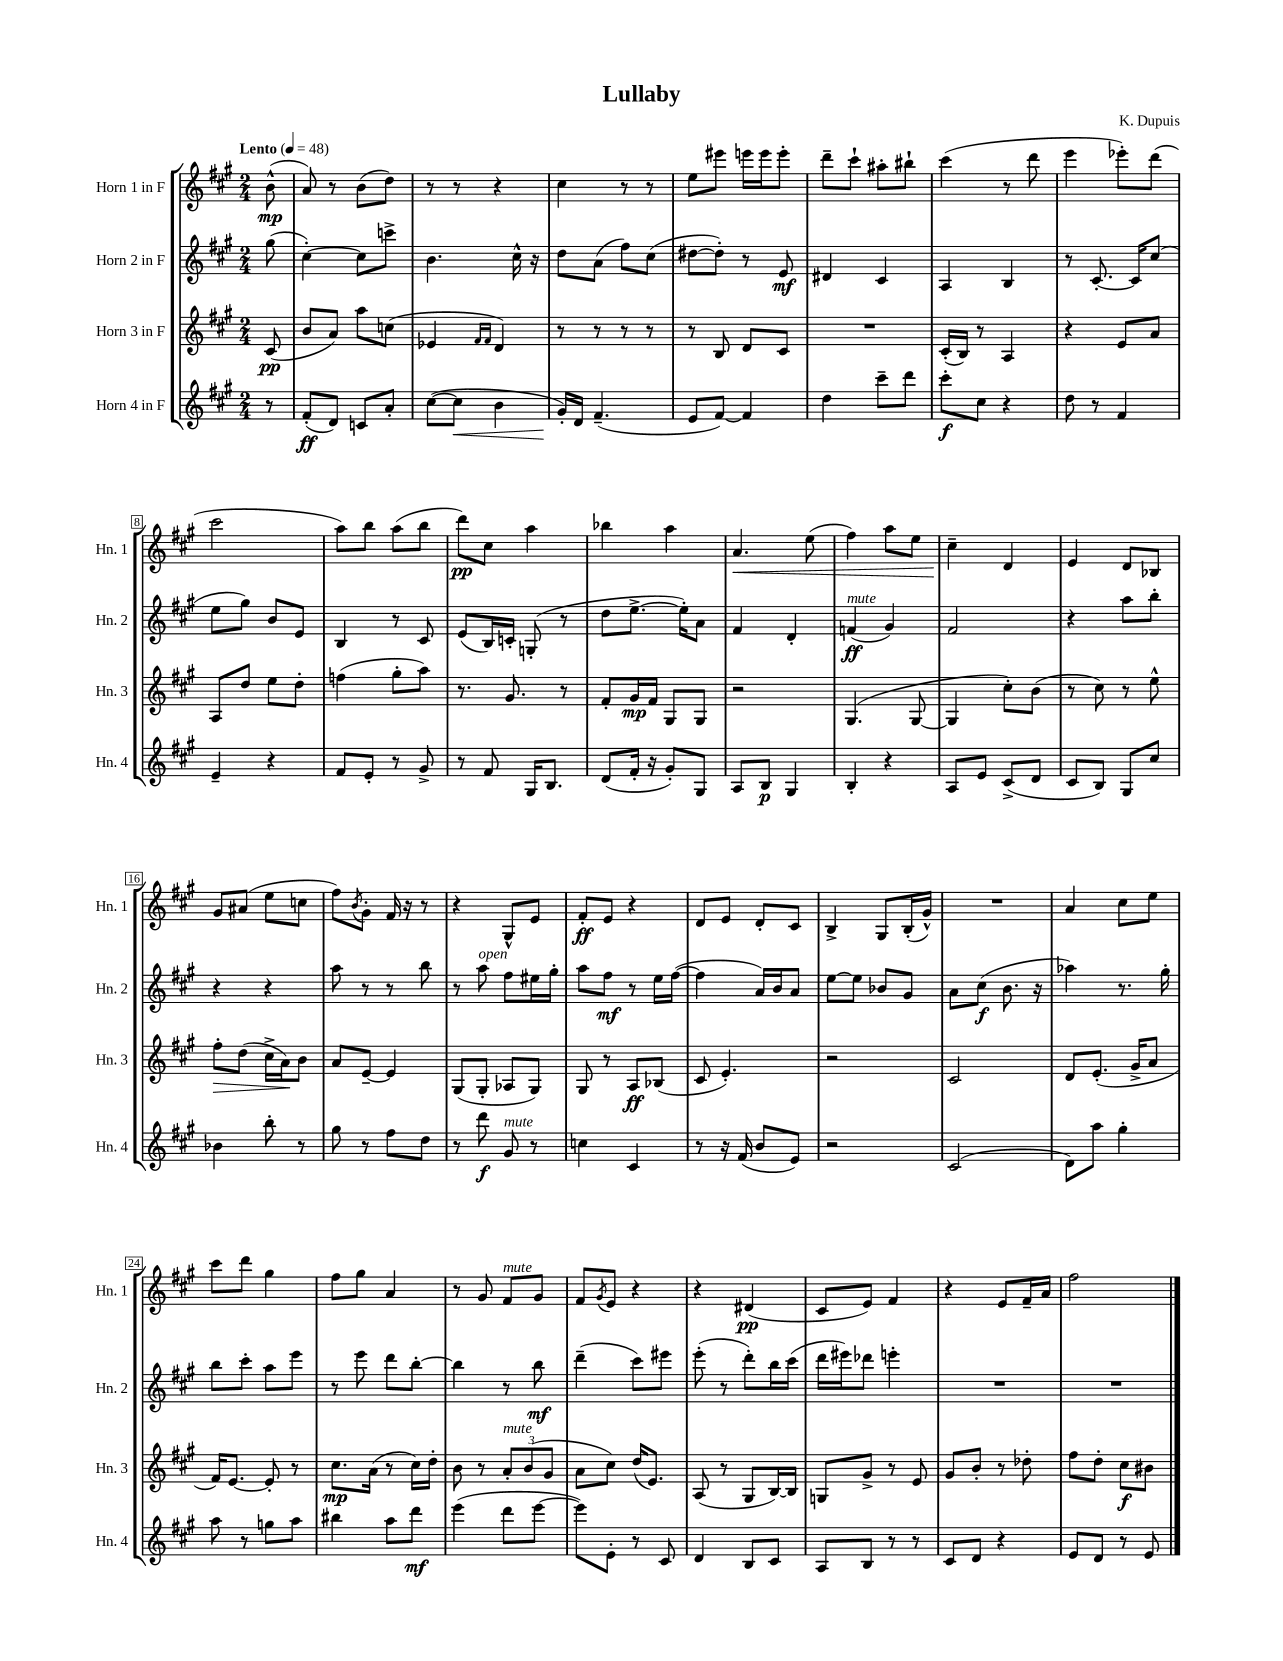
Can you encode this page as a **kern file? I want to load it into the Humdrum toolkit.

**kern	**kern	**kern	**kern
*staff4	*staff3	*staff2	*staff1
*clefG2	*clefG2	*clefG2	*clefG2
*k[f#c#g#]	*k[f#c#g#]	*k[f#c#g#]	*k[f#c#g#]
*M2/4	*M2/4	*M2/4	*M2/4
*MM48	*MM48	*MM48	*MM48
8r	(8c#	(8gg#	(8b^^
=	=	=	=
(8f#'	8b	[4cc#')	8a)
8d)	8a)	.	8r
8c	8aa	8cc#]	(8b
8a'	(8cc	8ccc^	8dd)
=	=	=	=
([8cc#	4e-	4.b	8r
8cc#]	.	.	8r
.	16qqf#	.	.
.	16qqf#	.	.
4b	4d)	.	4r
.	.	16cc#^^	.
.	.	16r	.
=	=	=	=
16g#')	8r	8dd	4cc#
16d	.	.	.
(4.f#~	8r	(8a	.
.	8r	8ff#)	8r
.	8r	(8cc#	8r
=	=	=	=
8e	8r	[8dd#	8ee
[8f#)	8B	8dd#'])	8eee#
4f#]	8d	8r	16eee
.	.	.	16eee
.	8c#	8e	8eee'
=	=	=	=
4dd	2r	4d#	8ddd~
.	.	.	8ccc#`
8ccc#~	.	4c#	8aa#'
8ddd	.	.	8bb#`
=	=	=	=
8ccc#'	(16c#'	4A	(4ccc#
.	16B)	.	.
8cc#	8r	.	.
4r	4A	4B	8r
.	.	.	8ddd
=	=	=	=
8dd	4r	8r	4eee
8r	.	[8.c#'	.
4f#	8e	.	8eee-')
.	.	16c#]	.
.	8a	(8cc#	(8ddd
=	=	=	=
4e~	8A	8ee	2ccc#
.	8dd	8gg#)	.
4r	8ee	8b	.
.	8dd'	8e	.
=	=	=	=
8f#	(4ff	4B	8aa)
8e'	.	.	8bb
8r	8gg#'	8r	(8aa
8g#^	8aa)	8c#	8bb
=	=	=	=
8r	8.r	(8e	8ddd)
8f#	.	16B)	8cc#
.	8.g#	16c'	.
16G#	.	(8G'	4aa
8.B	.	.	.
.	8r	8r	.
=	=	=	=
(8d	8f#'	8dd	4bb-
16f#'	16g#	[8.ee^	.
16r	16f#	.	.
8g#')	8G#	.	4aa
.	.	16ee'])	.
8G#	8G#	8a	.
=	=	=	=
8A	2r	4f#	4.a
8B	.	.	.
4G#	.	4d'	.
.	.	.	(8ee
=	=	=	=
4B'	(4.G#	(4f	4ff#)
4r	.	4g#)	8aa
.	[8G#	.	8ee
=	=	=	=
8A	4G#]	2f#	4cc#~
8e	.	.	.
(8c#^	8cc#')	.	4d
8d	(8b	.	.
=	=	=	=
8c#	8r	4r	4e
8B)	8cc#)	.	.
8G#	8r	8aa	8d
8cc#	8ee^^	8bb'	8B-
=	=	=	=
4b-	8ff#'	4r	8g#
.	(8dd	.	(8a#
8bb'	16cc#^	4r	8ee
.	16a)	.	.
8r	8b	.	8cc
=	=	=	=
8gg#	8a	8aa	8ff#)
.	.	.	8qb
8r	[8e~	8r	8g#'
8ff#	4e]	8r	16f#
.	.	.	16r
8dd	.	8bb	8r
=	=	=	=
8r	(8G#	8r	4r
8ddd	8G#'	8aa	.
8g#	8A-	8ff#	8G#^^
8r	8G#)	16ee#	8e
.	.	16gg#'	.
=	=	=	=
4cc	8G#	8aa	8f#'
.	8r	8ff#	8e
4c#	8A	8r	4r
.	(8B-	16ee	.
.	.	([16ff#	.
=	=	=	=
8r	8c#	4ff#]	8d
16r	4.e')	.	8e
(16f#	.	.	.
8b	.	16a)	8d'
.	.	16b	.
8e)	.	8a	8c#
=	=	=	=
2r	2r	[8ee	4B^
.	.	8ee]	.
.	.	8b-	8G#
.	.	8g#	(16B'
.	.	.	16g#^^)
=	=	=	=
(2c#	2c#	8a	2r
.	.	(8cc#	.
.	.	8.b	.
.	.	16r	.
=	=	=	=
8d)	8d	4aa-)	4a
8aa	(8.e'	.	.
4gg#'	.	8.r	8cc#
.	16g#^	.	.
.	8a	.	8ee
.	.	16gg#'	.
=	=	=	=
8aa	16f#)	8bb	8ccc#
.	[8.e	.	.
8r	.	8ccc#'	8ddd
8gg	8e']	8aa	4gg#
8aa	8r	8eee	.
=	=	=	=
4bb#	8.cc#	8r	8ff#
.	.	8eee	8gg#
.	(16a	.	.
8aa	8r	8ddd	4a
8ddd	16cc#)	[8bb'	.
.	16dd'	.	.
=	=	=	=
(4eee	8b	4bb]	8r
.	8r	.	8g#
8ddd	12a'	8r	8f#
.	(12b	.	.
[8eee	.	8bb	8g#
.	12g#	.	.
=	=	=	=
8eee])	8a	(4ddd~	8f#
.	.	.	8qg#
8e'	8cc#)	.	8e
8r	(16dd	8ccc#)	4r
.	8.e)	.	.
8c#	.	8eee#	.
=	=	=	=
4d	(8A	(8eee'	4r
.	8r	8r	.
8B	8G#	8ddd')	(4d#
8c#	[16B)	16bb	.
.	16B]	(16ccc#	.
=	=	=	=
8A	8G	16ddd	8c#
.	.	16eee#)	.
8B	8g#^	8ddd-	8e)
8r	8r	4eee'	4f#
8r	8e	.	.
=	=	=	=
8c#	8g#	2r	4r
8d	8b'	.	.
4r	8r	.	8e
.	8dd-'	.	16f#~
.	.	.	16a
=	=	=	=
8e	8ff#	2r	2ff#
8d	8dd'	.	.
8r	8cc#	.	.
8e	8b#	.	.
==	==	==	==
*-	*-	*-	*-
